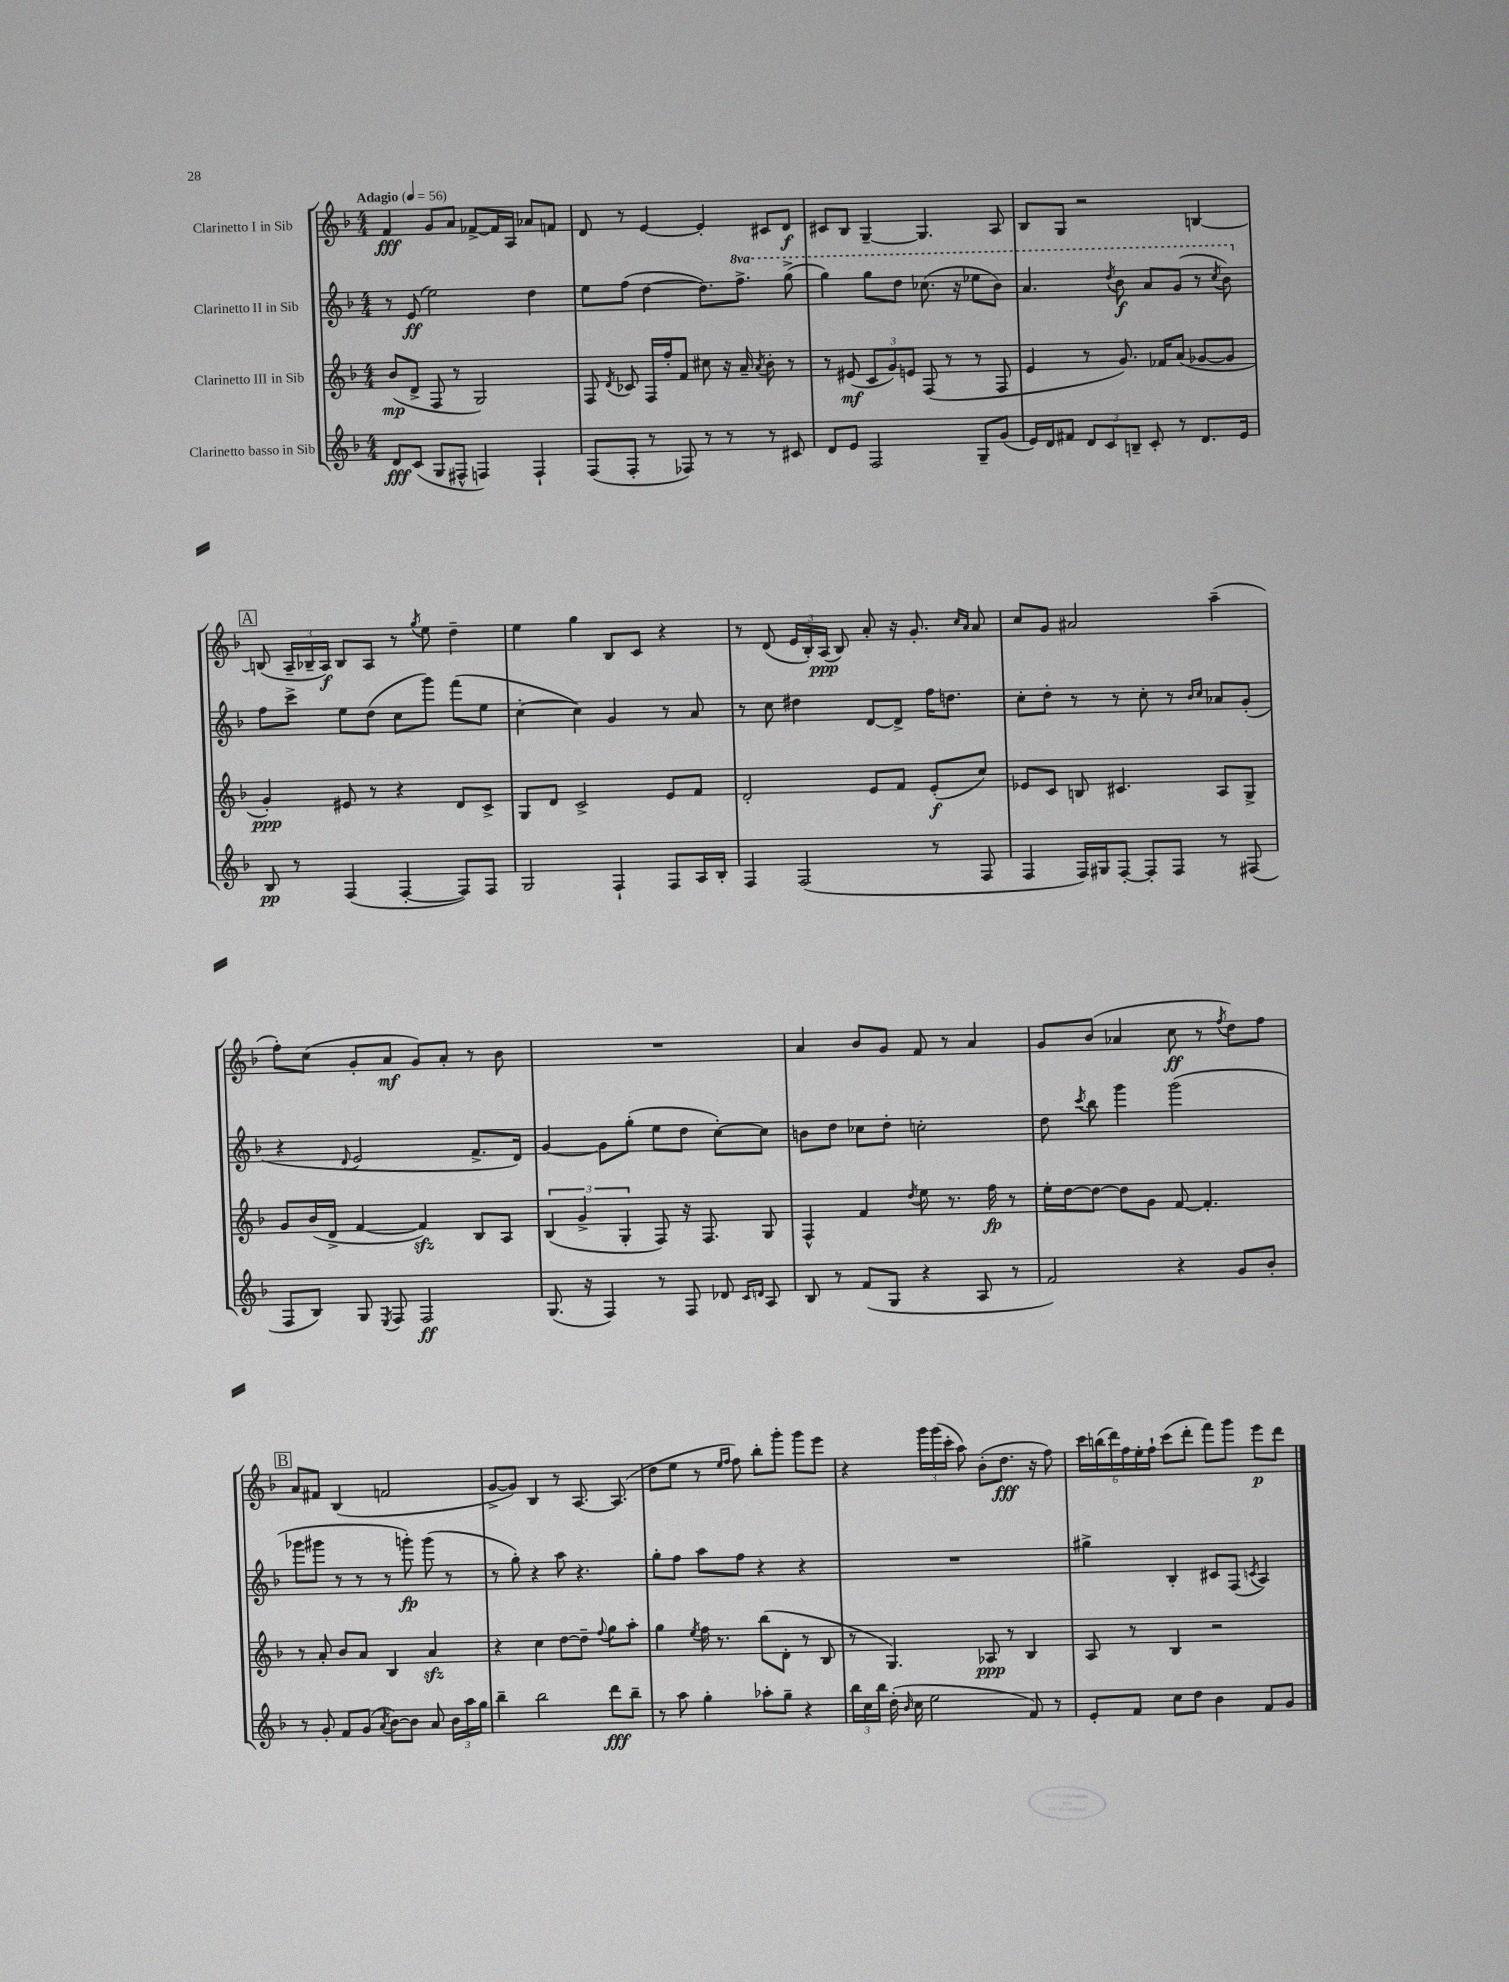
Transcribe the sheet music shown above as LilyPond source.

<<
\new StaffGroup <<
\new Staff = "s0" \with { instrumentName = "Clarinetto I in Sib" } {
    \clef treble \key f \major \numericTimeSignature \time 4/4 \tempo "Adagio" 4 = 56
    \autoBeamOff f'4\fff g'8[ a'8] fes'8[~-> fes'16 a16] aes'8[ f'8] |
    d'8 r8 e'4~ e'4-. cis'8[ d'8]\f |
    cis'8[ bes8] g4~-- g4. a8 |
    bes8[ g8] r2 b4~ |
    \mark \markup { \box "A" } b8( \tuplet 3/2 { a16[-- bes16-- a16]\f) } bes8[ a8] r8 \acciaccatura { g''8 } e''8 d''4-- |
    e''4 g''4 bes8[ c'8] r4 |
    r8 d'8( \tuplet 3/2 { e'16[ bes16-.) a16]\ppp( } bes8) a'8-. r16 g'8.-. \grace { c''16[ a'16] } a'8 |
    c''8[ g'8] ais'2 a''4--( |
    f''8[-.) c''8]( g'8[-. a'8]\mf g'8[) a'8]-. r8 bes'8 |
    R1 |
    a'4 bes'8[ g'8] f'8 r8 a'4 |
    g'8[ bes'8]( aes'4 c''8\ff r8 \acciaccatura { f''8 } d''8[) f''8] |
    \mark \markup { \box "B" } a'8[ fis'8] bes4( f'2 |
    g'8[~-> g'8]) bes4 r8 a8.~ a8.( |
    d''8[ e''8] r8 \grace { e''16[ f''16] } f''8) bes''8[-. g'''8]-. g'''8[ e'''8] |
    r4 \tuplet 3/2 { g'''16[ g'''16( c'''16]-. } a''8) bes'8[-.( d''8.]\fff r16 f''8) |
    \tuplet 6/4 { c'''16[ b''16( d'''16) f''16 e''16-. f''16]-! } c'''8[( d'''8]-. f'''8[) g'''8] e'''8[\p d'''8] \bar "|." |
}
\new Staff = "s1" \with { instrumentName = "Clarinetto II in Sib" } {
    \clef treble \key f \major \numericTimeSignature \time 4/4 \set Staff.ottavationMarkups = #ottavation-simple-ordinals
    \autoBeamOff r8 e'8\ff( e''2) d''4 |
    e''8[ f''8]( d''4~ d''8.[) \ottava #1 f'''8.]-> g'''8->( |
    g'''4) g'''8[ d'''8] ces'''8.( r16 ees'''8[ bes''8]) |
    a''4. \acciaccatura { d'''8 } bes''8\f a''8[ g''8]( r8 \acciaccatura { c'''8 } bes''8) \ottava #0 |
    \mark \markup { \box "A" } f''8[ c'''8]-> e''8[ d''8]( c''8[ g'''8]) f'''8[( e''8] |
    c''4~-. c''4) g'4 r8 a'8 |
    r8 c''8 dis''4 d'8[~ d'8]-> f''16[ d''8.] |
    c''8[-. d''8]-. r8 r8 c''8-. r8 \grace { bes'16[ c''16] } aes'8[ g'8]-.( |
    r4 \appoggiatura { d'8 } e'2 f'8.[-> d'16]) |
    g'4~ g'8[ g''8]-.( e''8[ d''8] c''8[~-.) c''8] |
    b'8[ d''8] ces''8[ d''8]-. c''2-. |
    d''8 \acciaccatura { c'''8 } bes''8 g'''4 g'''2( |
    \mark \markup { \box "B" } ges'''8[ gis'''8] r8 r8 r8 g'''8-.\fp) g'''8( r8 |
    r8 g''8-.) r4 a''8 r4. |
    g''8[-. f''8] a''8[ f''8] r4 r4 |
    R1 |
    gis''4-> bes4-. cis'8[ f8]( \acciaccatura { c'8 } a4) \bar "|." |
}
\new Staff = "s2" \with { instrumentName = "Clarinetto III in Sib" } {
    \clef treble \key f \major \numericTimeSignature \time 4/4
    \autoBeamOff bes'8[\mp( d'8]-> f8 r8 g2) |
    f8 \acciaccatura { d'8 } ces'8 f16[ f''16-. f'8] cis''8 r16 a'16-- \acciaccatura { a'8 } bes'8-. r8 |
    r8 eis'8\mf( \tuplet 3/2 { c'8[ g'8) e'8] } f8( r8 r8 f8 |
    e'4 r8 g'8.) fes'16[ a'8]( ges'8[~ ges'8] |
    \mark \markup { \box "A" } g'4-.\ppp) eis'8 r8 r4 d'8[ c'8]-> |
    g8[ d'8] c'2-> e'8[ f'8] |
    d'2-. e'8[ f'8] e'8[-.\f( c''8]) |
    ees'8[ c'8] b8 cis'4. a8[ g8]-> |
    g'8[ bes'16( d'16]-> f'4~ f'4\sfz) bes8[ a8] |
    \tuplet 3/2 { bes4( g'4-> g4-. } f8) r16 f8. g8 |
    f4-^ f'4 \acciaccatura { d''8 } e''8 r8. f''16\fp r8 |
    e''16[-. d''16~ d''8]~ d''8[ g'8] f'8~ f'4.-. |
    \mark \markup { \box "B" } r8 a'8-. bes'8[ a'8] bes4 a'4\sfz |
    r4 c''4 d''8[~ d''8]-- \appoggiatura { f''8 } g''8[ a''8]-. |
    g''4 \acciaccatura { e''8 } f''16 r8. bes''8[( d'8]-. r8 bes8 |
    r8 g4.) aes8\ppp r8 bes4 |
    a8 r8 bes4 r2 \bar "|." |
}
\new Staff = "s3" \with { instrumentName = "Clarinetto basso in Sib" } {
    \clef treble \key f \major \numericTimeSignature \time 4/4
    \autoBeamOff d'8[\fff c'8]( g8[ fis8]-^ f4) f4-! |
    f8[( f8]-. r8 fes8) r8 r8 r8 cis'8 |
    d'8[ e'8] f2 g8[-- g'8]( |
    e'16[) d'16 fis'8] \tuplet 3/2 { d'8[ c'8 b8]-- } c'8-. r8 d'8.[ e'16] |
    \mark \markup { \box "A" } bes8\pp r8 f4( f4~-. f8[) f8] |
    g2 f4-! f8[ a16 bes16]-. |
    f4 f2( r8 f8 |
    f4 f16[) gis16 f8]~-. f8[-. f8] r8 fis8( |
    f8[ bes8]) g8 \acciaccatura { e8 } f8 f2\ff |
    g8.( r16 f4) r8 f8 des'8 \grace { c'16[ d'16] } a8 |
    bes8 r8 f'8[( g8] r4 a8 r8 |
    f'2) r4 g'8[ bes'8]-. |
    \mark \markup { \box "B" } r8 g'8-. f'8[ g'8]( \acciaccatura { a'8 } bes'8[~) bes'8] a'8 \tuplet 3/2 { bes'16[ a''16 g''16] } |
    bes''4-- bes''2 d'''8[\fff bes''8]-- |
    r8 a''8 g''4-. aes''8[-. g''8]-- r4 |
    \tuplet 3/2 { bes''16[ c''16 bes''16] } d''16-.( \grace { bes'16 } c''16 e''2 f'8) r8 |
    e'8[-. f'8] c''8[ d''8] bes'4 f'8[ g'8] \bar "|." |
}
>>
>>
\layout { \context { \Score \remove "Bar_number_engraver" } }
